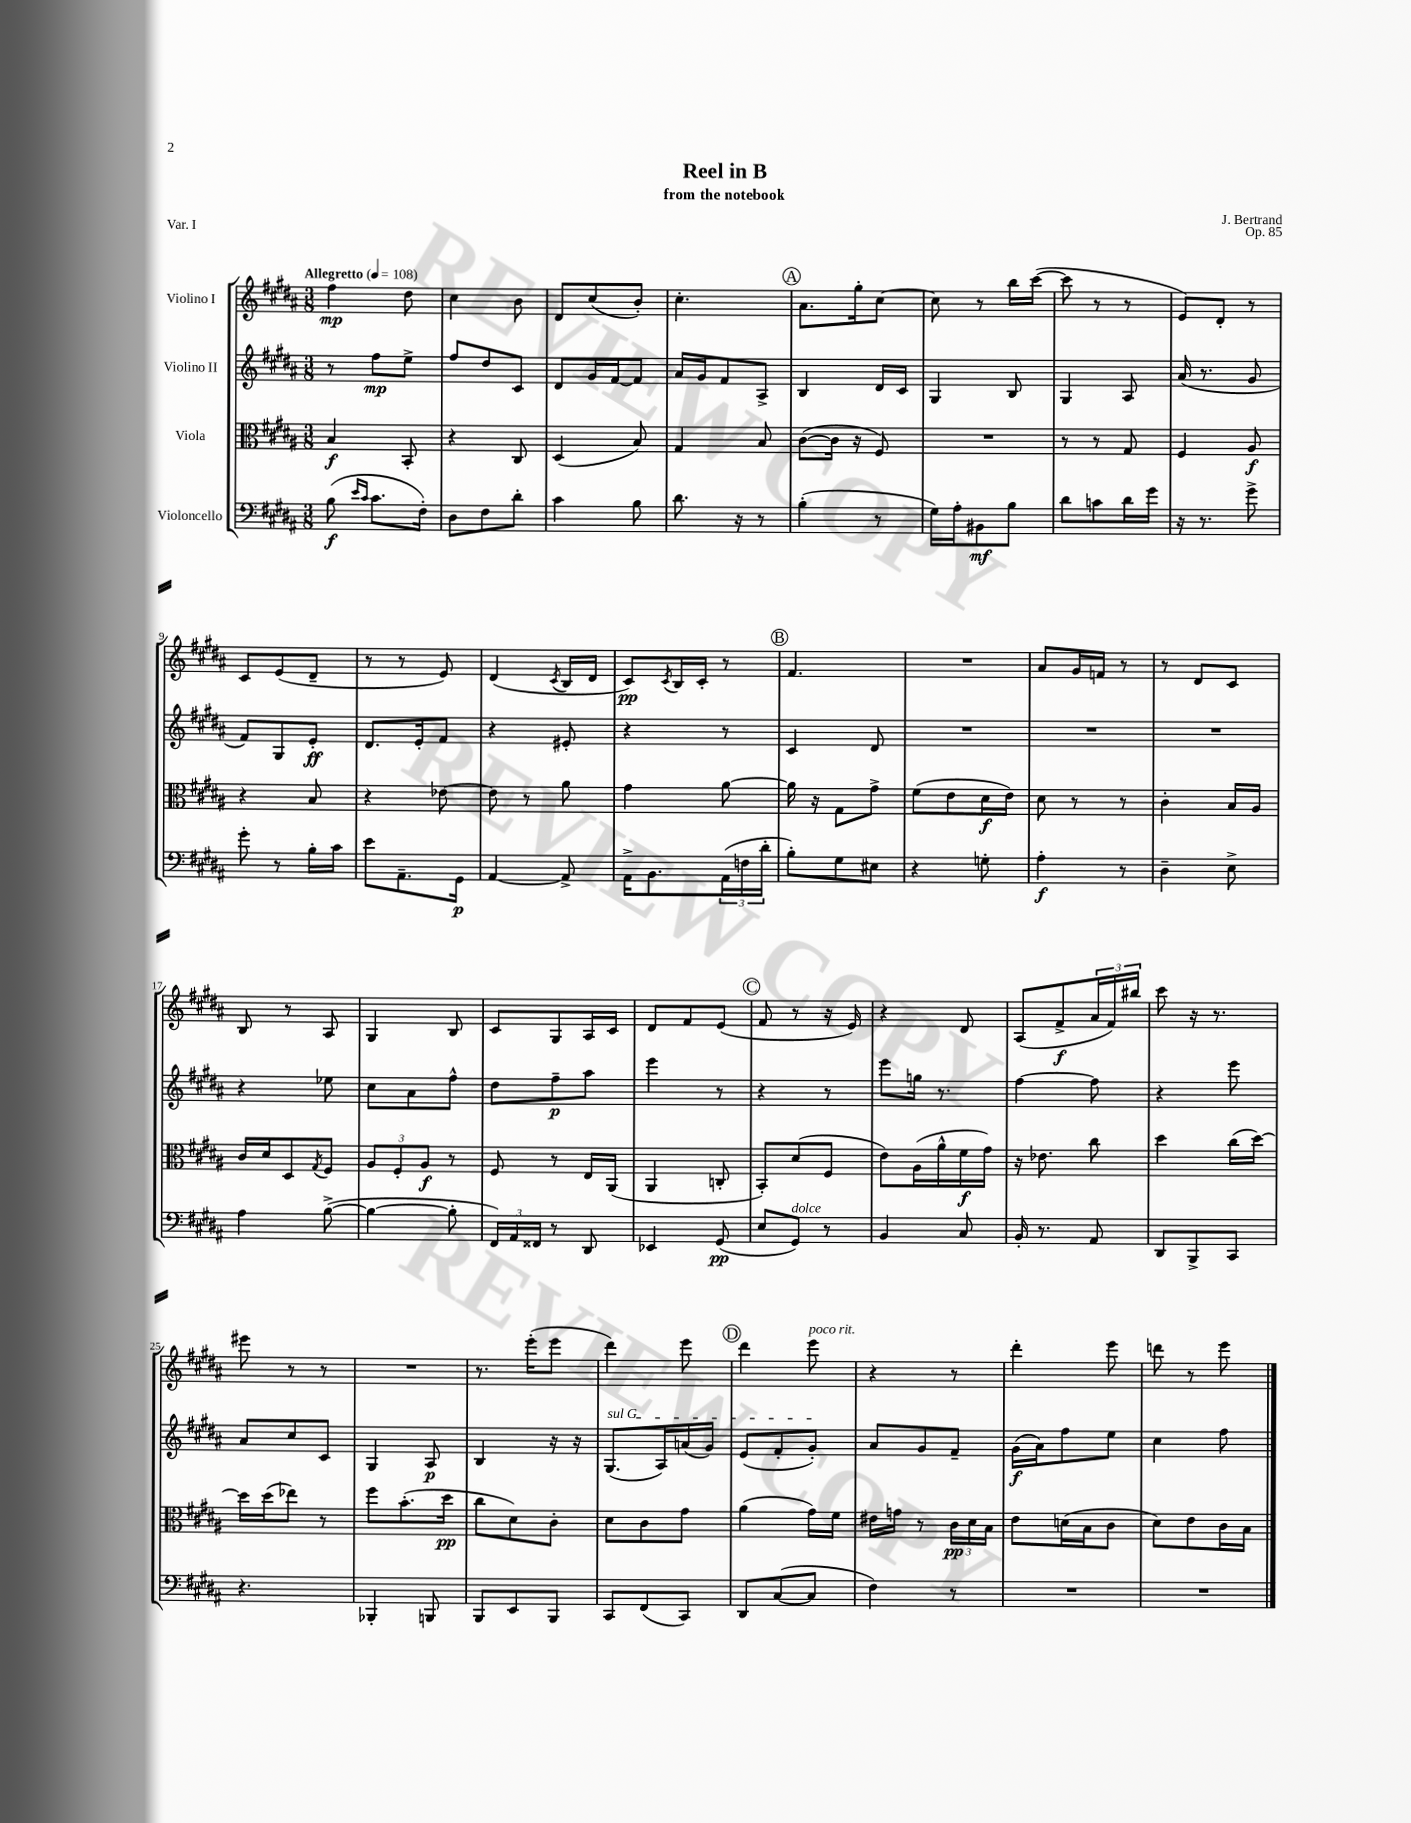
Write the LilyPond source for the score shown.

\header { title = "Reel in B" composer = "J. Bertrand" subtitle = "from the notebook" opus = "Op. 85" piece = "Var. I" }
<<
\new StaffGroup <<
\new Staff = "s0" \with { instrumentName = "Violino I" } {
    \clef treble \key b \major \numericTimeSignature \time 3/8 \tempo "Allegretto" 4 = 108
    fis''4\mp dis''8 |
    cis''4 b'8 |
    dis'8 cis''8( b'8-.) |
    cis''4.-. |
    \mark \markup { \circle "A" } ais'8. gis''16-. cis''8~ |
    cis''8 r8 b''16 cis'''16~( |
    cis'''8 r8 r8 |
    e'8) dis'8-. r8 |
    cis'8 e'8( dis'8-- |
    r8 r8 e'8) |
    dis'4( \acciaccatura { cis'8 } b16 dis'16 |
    cis'8\pp) \acciaccatura { cis'8 } b16 cis'16-. r8 |
    \mark \markup { \circle "B" } fis'4. |
    R4. |
    ais'8 gis'16 f'16 r8 |
    r8 dis'8 cis'8 |
    b8 r8 ais8 |
    gis4 b8 |
    cis'8 gis8 ais16 cis'16 |
    dis'8 fis'8 e'8( |
    \mark \markup { \circle "C" } fis'8 r8 r16 e'16) |
    r4 dis'8 |
    ais8( fis'8->\f \tuplet 3/2 { ais'16 fis'16) bis''16 } |
    cis'''8 r16 r8. |
    eis'''8 r8 r8 |
    R4. |
    r8. e'''16-.( e'''8 |
    dis'''4) e'''8 |
    \mark \markup { \circle "D" } dis'''4 e'''8^\markup { \italic "poco rit." } |
    r4 r8 |
    dis'''4-. e'''8 |
    d'''8 r8 e'''8 \bar "|." |
}
\new Staff = "s1" \with { instrumentName = "Violino II" } {
    \clef treble \key b \major \numericTimeSignature \time 3/8
    r8 fis''8\mp e''8-> |
    fis''8 dis''8 cis'8 |
    dis'8 gis'16 fis'16~ fis'8 |
    ais'16 gis'16 fis'8 ais8-> |
    \mark \markup { \circle "A" } b4 dis'16 cis'16 |
    gis4 b8 |
    gis4 ais8 |
    ais'16( r8. gis'8 |
    fis'8) gis8 e'8-.\ff |
    dis'8. e'16-. fis'8 |
    r4 eis'8-. |
    r4 r8 |
    \mark \markup { \circle "B" } cis'4 dis'8 |
    R4. |
    R4. |
    R4. |
    r4 ees''8 |
    cis''8 ais'8 fis''8-^ |
    dis''8 fis''8--\p ais''8 |
    e'''4 r8 |
    \mark \markup { \circle "C" } r4 r8 |
    e'''8 g''16 r8. |
    fis''4~ fis''8 |
    r4 e'''8 |
    ais'8 cis''8 cis'8 |
    gis4 ais8\p |
    b4 r16 r16 |
    \once \override TextSpanner.bound-details.left.text = \markup { \italic "sul G" } gis8.\startTextSpan( ais16) a'16( gis'16) |
    \mark \markup { \circle "D" } e'8( fis'8-. gis'8-.\stopTextSpan) |
    ais'8 gis'8 fis'8-- |
    gis'16\f( ais'16) fis''8 e''8 |
    cis''4 fis''8 \bar "|." |
}
\new Staff = "s2" \with { instrumentName = "Viola" } {
    \clef alto \key b \major \numericTimeSignature \time 3/8
    b4\f b,8-. |
    r4 cis8 |
    dis4( b8) |
    gis4 b8 |
    \mark \markup { \circle "A" } cis'8~( cis'16 r16 fis8) |
    R4. |
    r8 r8 gis8 |
    fis4 ais8\f |
    r4 b8 |
    r4 ees'8~ |
    ees'8 r8 ais'8 |
    gis'4 ais'8~ |
    \mark \markup { \circle "B" } ais'16 r16 gis8 gis'8-> |
    fis'8( e'8 dis'16\f e'16) |
    dis'8 r8 r8 |
    cis'4-. b16 ais16 |
    cis'16 dis'16 dis8 \acciaccatura { gis8 } fis8 |
    \tuplet 3/2 { ais8 fis8-. ais8\f } r8 |
    fis8 r8 e16 ais,16( |
    ais,4 c8-. |
    \mark \markup { \circle "C" } b,8-.) dis'8( fis8 |
    e'8) ais16( ais'16-^ fis'16\f gis'16) |
    r16 ees'8. cis''8 |
    dis''4 cis''16( dis''16~) |
    dis''16 dis''16( ees''8) r8 |
    fis''8 b'8.-.( dis''16\pp |
    cis''8 dis'8) cis'8-. |
    dis'8 cis'8 gis'8 |
    \mark \markup { \circle "D" } ais'4( gis'16) fis'16 |
    eis'16 g'16 r8 \tuplet 3/2 { cis'16\pp dis'16 b16 } |
    e'8 d'16( b16 cis'8 |
    dis'8) e'8 cis'16 b16 \bar "|." |
}
\new Staff = "s3" \with { instrumentName = "Violoncello" } {
    \clef bass \key b \major \numericTimeSignature \time 3/8
    b8\f( \grace { e'16 cis'16 } cis'8. fis16-.) |
    dis8 fis8 dis'8-. |
    cis'4 b8 |
    dis'8. r16 r8 |
    \mark \markup { \circle "A" } b4-.( r8 |
    gis16) ais16-. bis,8\mf b8 |
    dis'8 c'8 dis'16 gis'16 |
    r16 r8. gis'8-> |
    gis'8-. r8 b16-. cis'16 |
    e'8 ais,8.-- gis,16\p |
    ais,4~ ais,8-> |
    ais,16-> b,8. \tuplet 3/2 { ais,16( f16 dis'16-. } |
    \mark \markup { \circle "B" } b8-.) gis8 eis8 |
    r4 g8-. |
    ais4-.\f r8 |
    dis4-- e8-> |
    ais4 b8~->( |
    b4~ b8-. |
    \tuplet 3/2 { fis,16) ais,16 fisis,16 } r8 dis,8 |
    ees,4 gis,8\pp( |
    \mark \markup { \circle "C" } e8 gis,8^\markup { \italic "dolce" }) r8 |
    b,4 cis8 |
    b,16-. r8. ais,8 |
    dis,8 b,,8-> cis,8 |
    r4. |
    bes,,4-. b,,8 |
    b,,8 e,8 b,,8 |
    cis,8 fis,8( cis,8) |
    \mark \markup { \circle "D" } dis,8 cis8~( cis8 |
    fis4) r8 |
    R4. |
    R4. \bar "|." |
}
>>
>>
